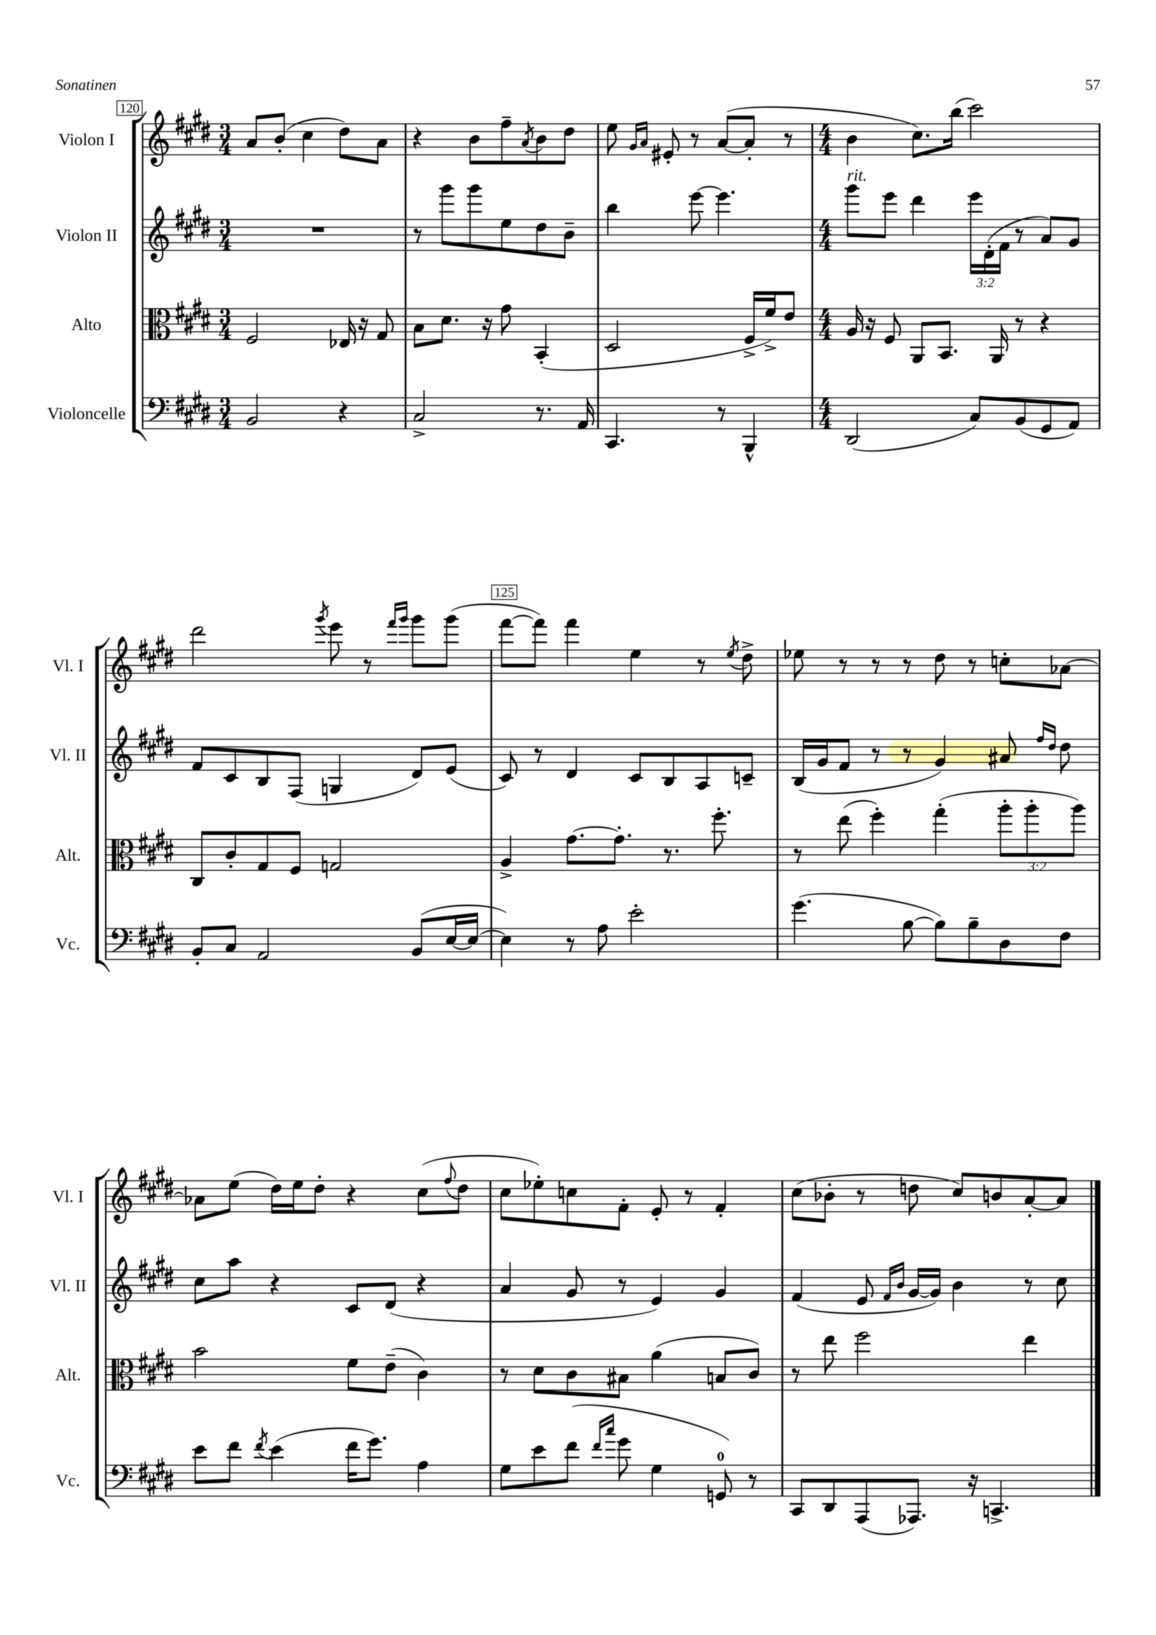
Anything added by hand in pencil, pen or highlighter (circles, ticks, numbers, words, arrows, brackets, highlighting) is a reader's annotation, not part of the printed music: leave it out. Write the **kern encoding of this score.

**kern	**kern	**kern	**kern
*staff4	*staff3	*staff2	*staff1
*clefF4	*clefC3	*clefG2	*clefG2
*k[f#c#g#d#]	*k[f#c#g#d#]	*k[f#c#g#d#]	*k[f#c#g#d#]
*M3/4	*M3/4	*M3/4	*M3/4
2BB	2F#	2.r	8a
.	.	.	(8b'
.	.	.	4cc#
4r	16E-	.	8dd#)
.	16r	.	.
.	8G#	.	8a
=	=	=	=
2C#^	8B	8r	4r
.	8.d#	8ggg#	.
.	.	8ggg#	8b
.	16r	.	.
.	8g#	8ee	8ff#~
.	.	.	8qa
8.r	(4BB'	8dd#	8b
.	.	8b~	8dd#
16AA	.	.	.
=	=	=	=
4.CC#	2D#	4bb	8ee
.	.	.	16qqg#
.	.	.	16qqa
.	.	.	8e#'
.	.	[8eee	8r
8r	.	4.eee]	([8a
4BBB^^	16F#^	.	8a']
.	16f#^)	.	.
.	8e	.	8r
=	=	=	=
*M4/4	*M4/4	*M4/4	*M4/4
(2DD#	16A	8ggg#	4b
.	16r	.	.
.	8F#	8eee	.
.	8AA	4ddd#	8.cc#)
.	8.BB	.	.
.	.	.	(16bb
8C#)	.	24eee	2ccc#)
.	.	(24d#'	.
.	16AA	.	.
.	.	24f#	.
(8BB	8r	8r	.
8GG#	4r	8a)	.
8AA)	.	8g#	.
=	=	=	=
8BB'	8C#	8f#	2ddd#
8C#	8c#'	8c#	.
2AA	8G#	8B	.
.	8F#	(8F#	.
.	.	.	8qggg#
.	2G	4G	8eee
.	.	.	8r
.	.	.	16qqfff#
.	.	.	16qqggg#
(8BB	.	8d#)	8ggg#
[16E	.	(8e	(8ggg#
16E_	.	.	.
=	=	=	=
4E])	4A^	8c#)	[8fff#
.	.	8r	8fff#])
8r	[8.g#	4d#	4fff#
8A	.	.	.
.	8.g#']	.	.
2e'	.	8c#	4ee
.	8.r	8B	.
.	.	8A	8r
.	8.ff#'	.	.
.	.	.	8qee
.	.	8c~	8dd#^
=	=	=	=
(4.g#	8r	(16B	8ee-
.	.	16g#	.
.	(8ee	8f#	8r
.	4ff#')	8r	8r
[8B	.	8r	8r
8B])	(4gg#'	4g#)	8dd#
8B~	.	.	8r
8D#	12aa'	8a#	8cc'
.	12aa'	.	.
.	.	16qqff#	.
.	.	16qqdd#	.
8F#	.	8dd#	[8a-
.	12aa)	.	.
=	=	=	=
8e	2b	8cc#	8a-]
8f#	.	8aa	(8ee
8qf#	.	.	.
(4e	.	4r	16dd#)
.	.	.	16ee
.	.	.	8dd#'
16f#	8f#	8c#	4r
8.g#)	.	.	.
.	(8e~	(8d#	.
4A	4c#)	4r	(8cc#
.	.	.	8qqff#
.	.	.	8dd#
=	=	=	=
8G#	8r	4a	8cc#
8e	8d#	.	8ee-')
(8f#	8c#	8g#	8cc
16qqf#	.	.	.
16qqcc#	.	.	.
8g#	8B#	8r	8f#'
4G#	(4a	4e)	8e'
.	.	.	8r
8GG)	8B	4g#	4f#'
8r	8c#)	.	.
=	=	=	=
8CC#	8r	(4f#	(8cc#
8DD#	8ee	.	8b-'
(8AAA	2ff#	8e	8r
.	.	16qqf#	.
.	.	16qqb	.
8.AAA-)	.	[16g#	8dd
.	.	16g#])	.
.	.	4b	8cc#)
16r	.	.	.
4.CC^	.	.	8b
.	4ee	8r	[8a'
.	.	8cc#	8a]
==	==	==	==
*-	*-	*-	*-
